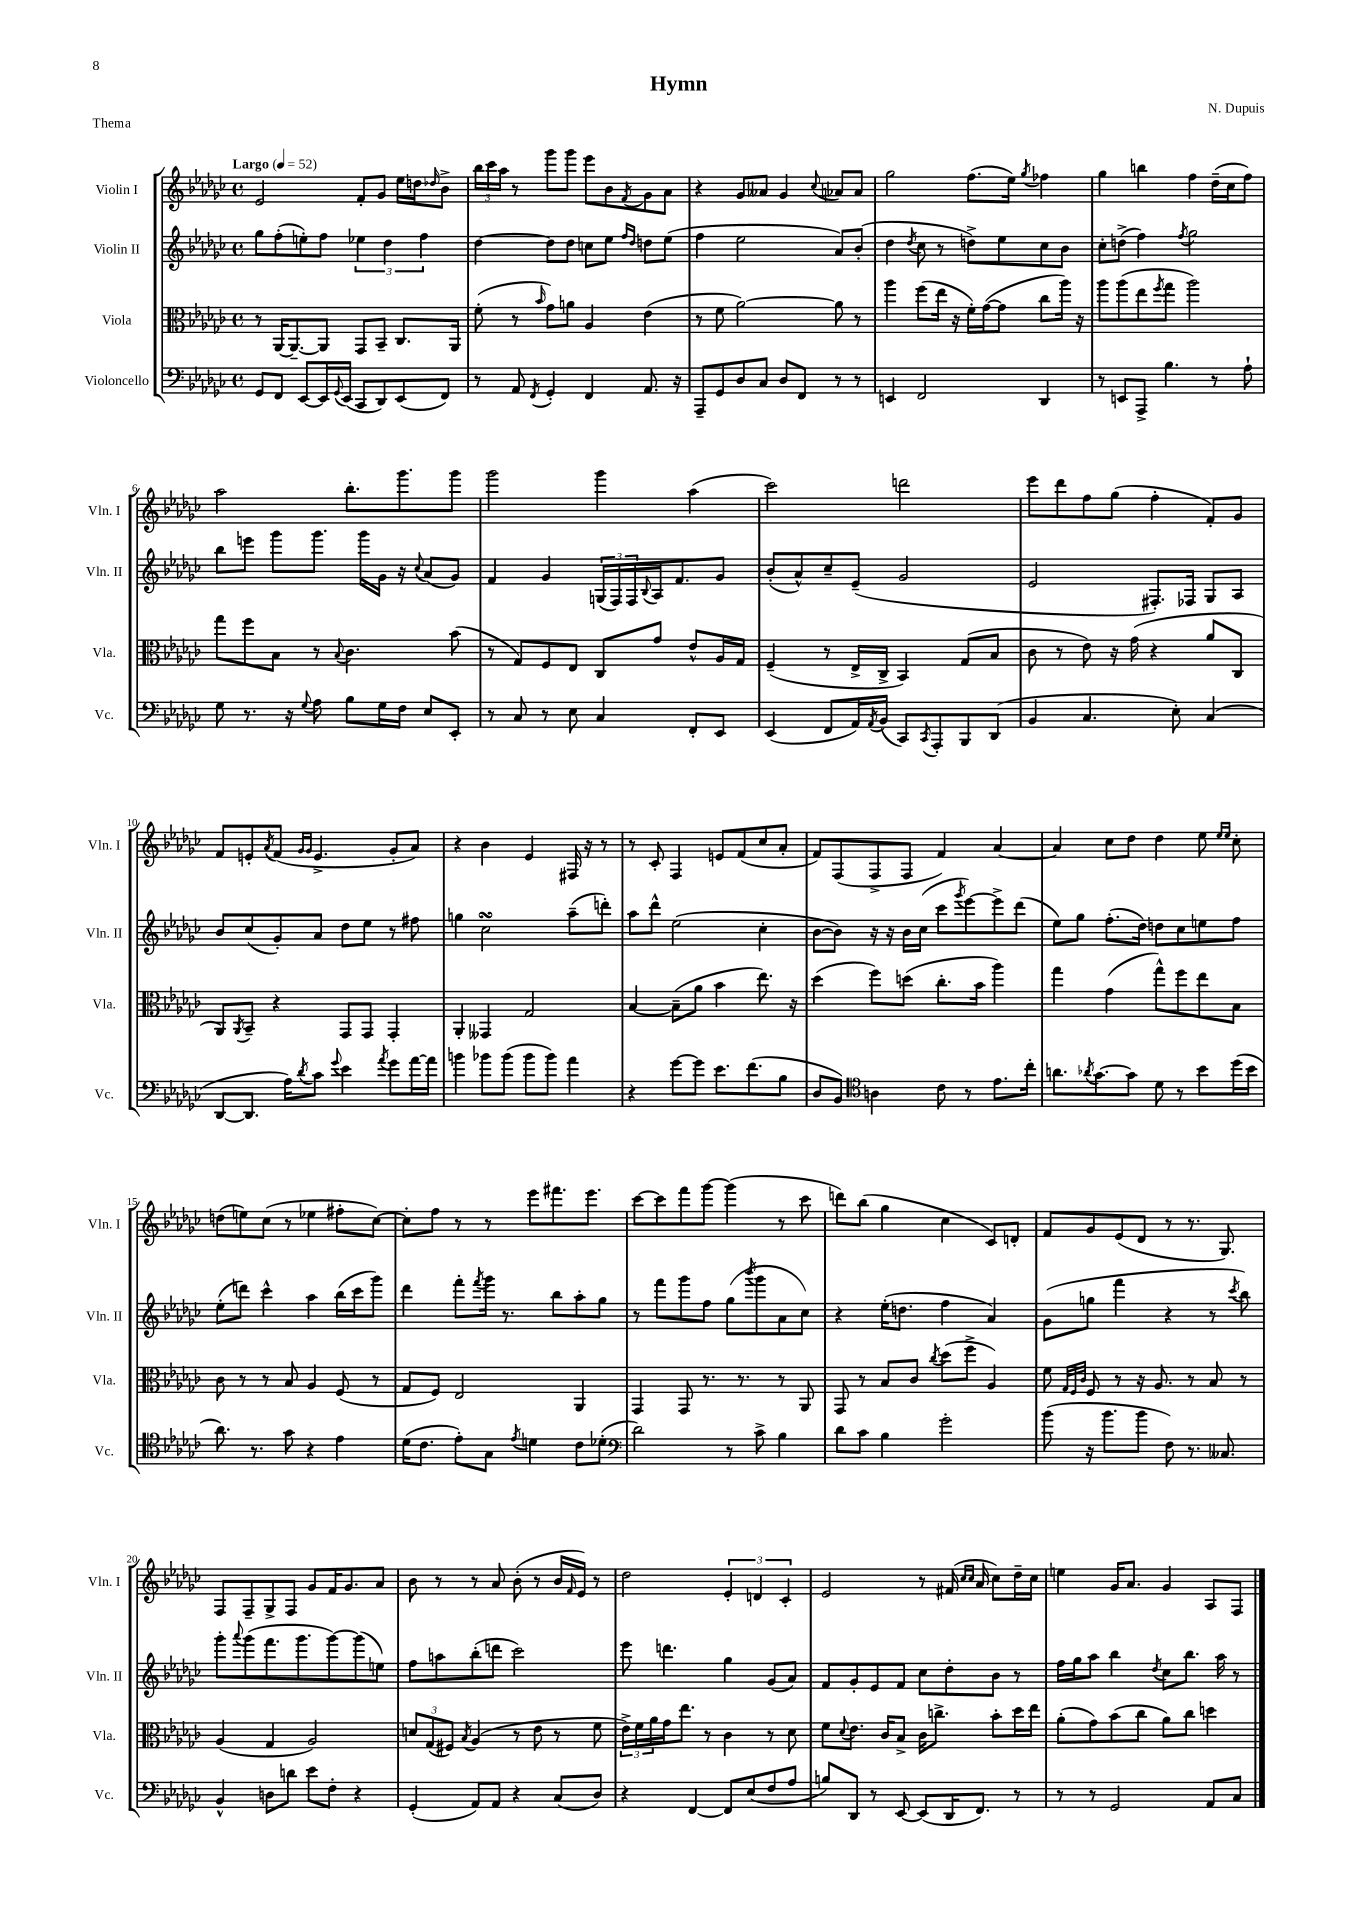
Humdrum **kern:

**kern	**kern	**kern	**kern
*part4	*part3	*part2	*part1
*staff4	*staff3	*staff2	*staff1
*I"Violoncello	*I"Viola	*I"Violin II	*I"Violin I
*I'Vc.	*I'Vla.	*I'Vln. II	*I'Vln. I
*clefF4	*clefC3	*clefG2	*clefG2
*k[b-e-a-d-g-c-]	*k[b-e-a-d-g-c-]	*k[b-e-a-d-g-c-]	*k[b-e-a-d-g-c-]
*M4/4	*M4/4	*M4/4	*M4/4
*met(c)	*met(c)	*met(c)	*met(c)
*MM52	*MM52	*MM52	*MM52
=1	=1	=1	=1
!	!	!	!LO:TX:a:B:t=Largo
8GG-/L	8r	8gg-\L	2e-/
8FF/J	[16AA-/KL	(8ff'\	.
.	8.AA-~/_	.	.
[8EE-/L	.	8een'\)	.
16EE-/L]	8AA-/J]	8ff\J	.
8qqGG-/	.	.	.
(16EE-/JJ	.	.	.
8CC-/L	8GG-/L	6ee-X\	8f'/L
8DD-/)	8BB-~/J	.	8g-/J
.	.	6dd-\	.
(8EE-/	8.C-/L	.	16ee-\LL
.	.	.	16ddn\J
.	.	6ff\	.
.	.	.	16qqdd-X/
8FF/J)	.	.	8b-^\J
.	16AA-/Jk	.	.
=2	=2	=2	=2
8r	(8f'\	[4dd-\	24bb-\LL
.	.	.	24ccc-\
.	.	.	24aa-\JJ
8AA-/	8r	.	8r
8qFF/	16qqb-/	.	.
4GG-'/	8g-\L)	8dd-\L]	8ggg-\L
.	8an\J	8dd-\J	8ggg-\J
4FF/	4A-/	8ccn\L	8eee-\L
.	.	8ee-\J	8b-\
.	.	16qqff/LL	.
.	.	16qqdd-/JJ	8qf/
8.AA-/	(4e-\	8ddn\L	8g-\
.	.	(8ee-\J	8a-\J
16r	.	.	.
=3	=3	=3	=3
8AAA-~/L	8r	4ff\	4r
8GG-/	8f\	.	.
8D-/	[2a-\)	2ee-\	8g-/L
8C-/J	.	.	8a--X/J
8D-/L	.	.	4g-/
8FF/J	.	.	.
.	.	.	8qqcc-/
8r	8a-\]	8a-/L)	8a-X/L
8r	8r	(8b-'/J	8a-/J
=4	=4	=4	=4
4EEn/	4aa-\	4dd-\	2gg-\
.	.	8qdd-/	.
2FF/	(8ff\L	8cc-\	.
.	16ee-\Jk	8r	.
.	16r	.	.
.	16f'\LL)	8ddn^\L)	(8.ff\L
.	([16g-\J	.	.
.	8g-\J]	8ee-\	.
.	.	.	16ee-\Jk)
.	.	.	8qgg-/
4DD-/	8cc-\L	8cc-\	4ff-X\
.	16aa-\Jk)	8b-\J	.
.	16r	.	.
=5	=5	=5	=5
8r	8aa-\L	8cc-'\L	4gg-\
8EEn/L	(8aa-\	(8ddn^\J	.
8AAA-^/J	8ee-\	4ff\)	4bbn\
.	8qff/	.	.
4.B-\	8gg-\J	.	.
.	.	8qff/	.
.	2aa-\)	2gg-\	4ff\
8r	.	.	(16dd-~\LL
.	.	.	16cc-\J
8A-`\	.	.	8ff\J)
!!LO:LB:g=z
=6	=6	=6	=6
8G-\	8gg-\L	8bb-\L	2aa-\
8.r	8ff\	8eeen\J	.
.	8B-\J	8ggg-\L	.
16r	.	.	.
8qqG-/	.	.	.
8A-\	8r	8.ggg-\J	.
.	8qqB-/	.	.
8B-\L	4.c-\	.	8.bb-'\L
.	.	16ggg-\LL	.
16G-\L	.	16g-\JJ	.
16F\JJ	.	16r	8.ggg-\
.	.	8qqcc-/	.
8E-/L	.	(8a-/L	.
8EE-'/J	(8b-\	8g-/J)	8ggg-\J
=7	=7	=7	=7
8r	8r	4f/	2ggg-\
8C-/	8G-/L)	.	.
8r	8F/	4g-/	.
8E-\	8E-/J	.	.
4C-/	8C-/L	(24Gn/LL	4ggg-\
.	.	24F/)	.
.	.	24F/	.
.	.	8qqB-/	.
.	8g-/J	16A-/J	.
.	.	8.f/	.
8FF'/L	8e-^^/L	.	(4aa-\
8EE-/J	16A-/L	8g-/J	.
.	16G-/JJ	.	.
=8	=8	=8	=8
(4EE-/	(4F~/	(8b-'/L	2ccc-\)
.	.	8a-^^/)	.
8FF/L	8r	8cc-~/	.
16AA-/L)	16E-^/LL	(8e-~/J	.
8qAA-/	.	.	.
(16BB-/JJ	16C-^/JJ	.	.
8CC-/L)	4BB-/)	2g-/	2dddn\
8qCC-/	.	.	.
8AAA-'/	.	.	.
8BBB-/	(8G-/L	.	.
(8DD-/J	8B-/J	.	.
=9	=9	=9	=9
4BB-/	8c-\	2e-/	8eee-\L
.	8r	.	8ddd-\
4.C-/	8e-\)	.	8ff\
.	16r	.	(8gg-\J
.	(16g-\	.	.
.	4r	8.F#X'/L)	4ff'\
8E-'\)	.	.	.
.	.	16F-X/Jk	.
(4C-/	8a-/L	8G-/L	8f'/L)
.	8C-/J	8A-/J	8g-/J
!!LO:LB:g=z
=10	=10	=10	=10
[8DD-/L	8AA-/L)	8b-/L	8f/L
.	8qAA-/	.	.
8.DD-/J]	8BB-~/J	(8cc-/	8en'/
.	.	.	8qa-/
.	4r	8g-'/)	(8f/J
16A-\KL)	.	.	.
.	.	.	16qqg-/LL
8qd-/	.	.	16qqg-/JJ
8c-\J	.	8a-/J	4.e^/
8qqg-/	.	.	.
4e-\	8GG-/L	8dd-\L	.
.	8GG-/J	8ee-\J	.
8qa-/	.	.	.
8g-\L	4GG-'/	8r	8g-'/L
[16a-\L	.	8ff#X\	8a-/J)
16a-\JJ]	.	.	.
=11	=11	=11	=11
4bn\	4AA-'/	4ggn\	4r
8b-X\L	4GG--X/	2cc-sSSs\	4b-\
(8b-\J	.	.	.
8b-\L	2G-/	.	4e-/
8b-\J)	.	.	.
4a-\	.	(8aa-~\L	16F#X/
.	.	.	16r
.	.	8dddn'\J)	8r
=12	=12	=12	=12
4r	[4B-/	8aa-\L	8r
.	.	8ddd-^^\J	8c-'/
[8g-\L	(8B-~\L]	(2ee-\	4F/
8g-\J]	8a-\J	.	.
8.e-\L	4b-\	.	8en/L
.	.	.	(8f/
(8.f\	.	.	.
.	8.ee-\)	4cc-'\	8cc-/
8B-\J	.	.	8a-'/J
.	16r	.	.
=13	=13	=13	=13
8D-/L	(4dd-\	[8b-\L	8f/L)
8BB-/J)	.	8b-\J])	(8F/
*clefC4	*	*	*
4An\	8ff\L)	16r	8F^/
.	.	16r	.
.	(8ddn\J	16b-\LL	8F/J
.	.	(16cc-\JJ	.
8c-\	8.cc-'\L	8ccc-\L	4f/)
.	.	8qggg-/	.
8r	.	[8eee-\)	.
.	16b-\Jk	.	.
8.e-\L	4aa-\)	8eee-^\]	[4a-/
.	.	(8ddd-\J	.
16cc-'\Jk	.	.	.
=14	=14	=14	=14
8.an\L	4gg-\	8ee-\L)	4a-/]
.	.	8gg-\J	.
8qa-X/	.	.	.
[8.g-\	.	.	.
.	(4g-\	(8.ff'\L	8cc-\L
8g-\J]	.	.	8dd-\J
.	.	16dd-\Jk)	.
8d-\	8gg-^^\L)	8ddn\L	4dd-\
8r	8ff\	8cc-\	.
8b-\L	8ee-\	8een\	8ee-\
.	.	.	16qqee-/LL
.	.	.	16qqee-/JJ
(16dd-\L	8B-\J	8ff\J	8cc-'\
16b-\JJ	.	.	.
!!LO:LB:g=z
=15	=15	=15	=15
8.a-\)	8c-\	(8ee-'\L	(8ddn\L
.	8r	8dddn\J)	8een\)
8.r	.	.	.
.	8r	4ccc-^^\	(8cc-\J
8g-\	8B-/	.	8r
4r	4A-/	4aa-\	4ee-X\
4e-\	(8F/	(16bb-\LL	8ff#X'\L
.	.	16ccc-\J	.
.	8r	8ggg-\J)	[8cc-\J)
=16	=16	=16	=16
(16d-\KL	8G-/L	4ddd-\	8cc-'\L]
8.c-\J	.	.	.
.	8F/J)	.	8ff\J
8e-'\L)	2E-/	8fff'\L	8r
.	.	8qfff/	.
8G-\J	.	16ggg-\Jk	8r
.	.	8.r	.
8qe-/	.	.	.
4dn\	.	.	8eee-\L
.	.	8bb-\L	8.fff#X\
8c-\L	4AA-/	8aa-'\	.
.	.	.	8.eee-\J
(8d-X'\J	.	8gg-\J	.
=17	=17	=17	=17
*clefF4	*	*	*
2d-\)	4GG-/	8r	[8ccc-\L
.	.	8fff\L	8ccc-\]
.	8GG-/	8ggg-\	8fff\
.	8.r	8ff\J	[8ggg-\J
8r	.	(8gg-\L	(4ggg-\]
.	8.r	.	.
.	.	8qbbb-/	.
8c-^\	.	8ggg-\	.
4B-\	8r	8a-\	8r
.	8AA-/	8cc-\J)	8ccc-\
=18	=18	=18	=18
8d-\L	8GG-/	4r	8dddn\L)
8c-\J	8r	.	(8bb-\J
4B-\	8B-/L	(16ee-'\KL	4gg-\
.	.	8.ddn\J	.
.	8c-/J	.	.
.	8qcc-/	.	.
2g-'\	(8dd-\L	4ff\	4cc-\
.	8ff^\J	.	.
.	4A-/)	4a-/)	8c-/L)
.	.	.	8dn'/J
=19	=19	=19	=19
(8b-\	8f\	(8g-\L	8f/L
.	32qqG-/LLL	.	.
.	32qqF/	.	.
.	32qqc-/JJJ	.	.
16r	8F/	8ggn\J	8g-/
8.b-\L	.	.	.
.	8r	4fff\	(8e-/
8b-\J	16r	.	8d-/J
.	8.A-/	.	.
8F\)	.	4r	8r
8.r	8r	.	8.r
.	8B-/	8r	.
8.C--X/	.	.	8.G-/)
.	.	8qccc-/	.
.	8r	8bb-\)	.
!!LO:LB:g=z
=20	=20	=20	=20
4BB-^^/	(4A-/	8ggg-'\L	8F/L
.	.	8qqaaa-/	.
.	.	(8ggg-\	8F~/
8Dn\L	4G-/	8.fff\	8G-^/
8dn\J	.	.	8F/J
.	.	8.ggg-\	.
8e-\L	2A-/)	.	8g-/L
8F'\J	.	[8ggg-\)	16f/K
.	.	.	8.g-/
4r	.	(8ggg-\]	.
.	.	8een\J)	8a-/J
=21	=21	=21	=21
(4GG-'/	12dn/L	8ff\L	8b-\
.	(12G-/	.	.
.	.	8aan\	8r
.	12F#X/J)	.	.
.	8qB-/	.	.
8AA-/L)	(4A-/	(8bb-'\	8r
8AA-/J	.	8dddn\J	8a-/
4r	8r	2ccc-\)	(8b-'\
.	8e-\	.	8r
(8C-/L	8r	.	16b-/LL
.	.	.	16qqf/
.	.	.	16e-/JJ)
8D-/J)	8f\	.	8r
=22	=22	=22	=22
4r	24e-^\LL)	8eee-\	2dd-\
.	24f\	.	.
.	24a-\	.	.
.	16g-\J	4.dddn\	.
.	8.ee-\J	.	.
[4FF/	.	.	.
.	8r	.	.
8FF/L]	4c-\	4gg-\	6e-'/
(8E-/	.	.	.
.	.	.	6dn/
8F/	8r	(8g-/L	.
.	.	.	6c-'/
8A-/J	8d-\	8a-/J)	.
=23	=23	=23	=23
8Bn/L)	8f\L	8f/L	2e-/
.	8qqd-/	.	.
8DD-/J	8.e-\J	8g-'/	.
8r	.	8e-/	.
.	16c-/KL	.	.
[8EE-/	8B-^/J	8f/J	.
(8EE-/L]	16c-\KL	8cc-\L	8r
.	8.ccn^\J	.	.
16DD-/K	.	8dd-'\	(16f#X/
.	.	.	16qqcc-/LL
.	.	.	16qqcc-/JJ
8.FF/J)	.	.	16a-/
.	8b-'\L	8b-\J	8cc-\L)
8r	16dd-\L	8r	16dd-~\L
.	16ee-\JJ	.	16cc-\JJ
=24	=24	=24	=24
8r	(8a-'\L	16ff\LL	4een\
.	.	16gg-\J	.
8r	8g-\)	8aa-\J	.
2GG-/	(8b-\	4bb-\	16g-/KL
.	.	.	8.a-/J
.	8cc-\J	.	.
.	.	8qdd-/	.
.	8a-\L)	8cc-\L	4g-/
.	8cc-\J	8.bb-\J	.
8AA-/L	4ddn\	.	8A-/L
.	.	16aa-\	.
8C-/J	.	8r	8F/J
==	==	==	==
*-	*-	*-	*-
